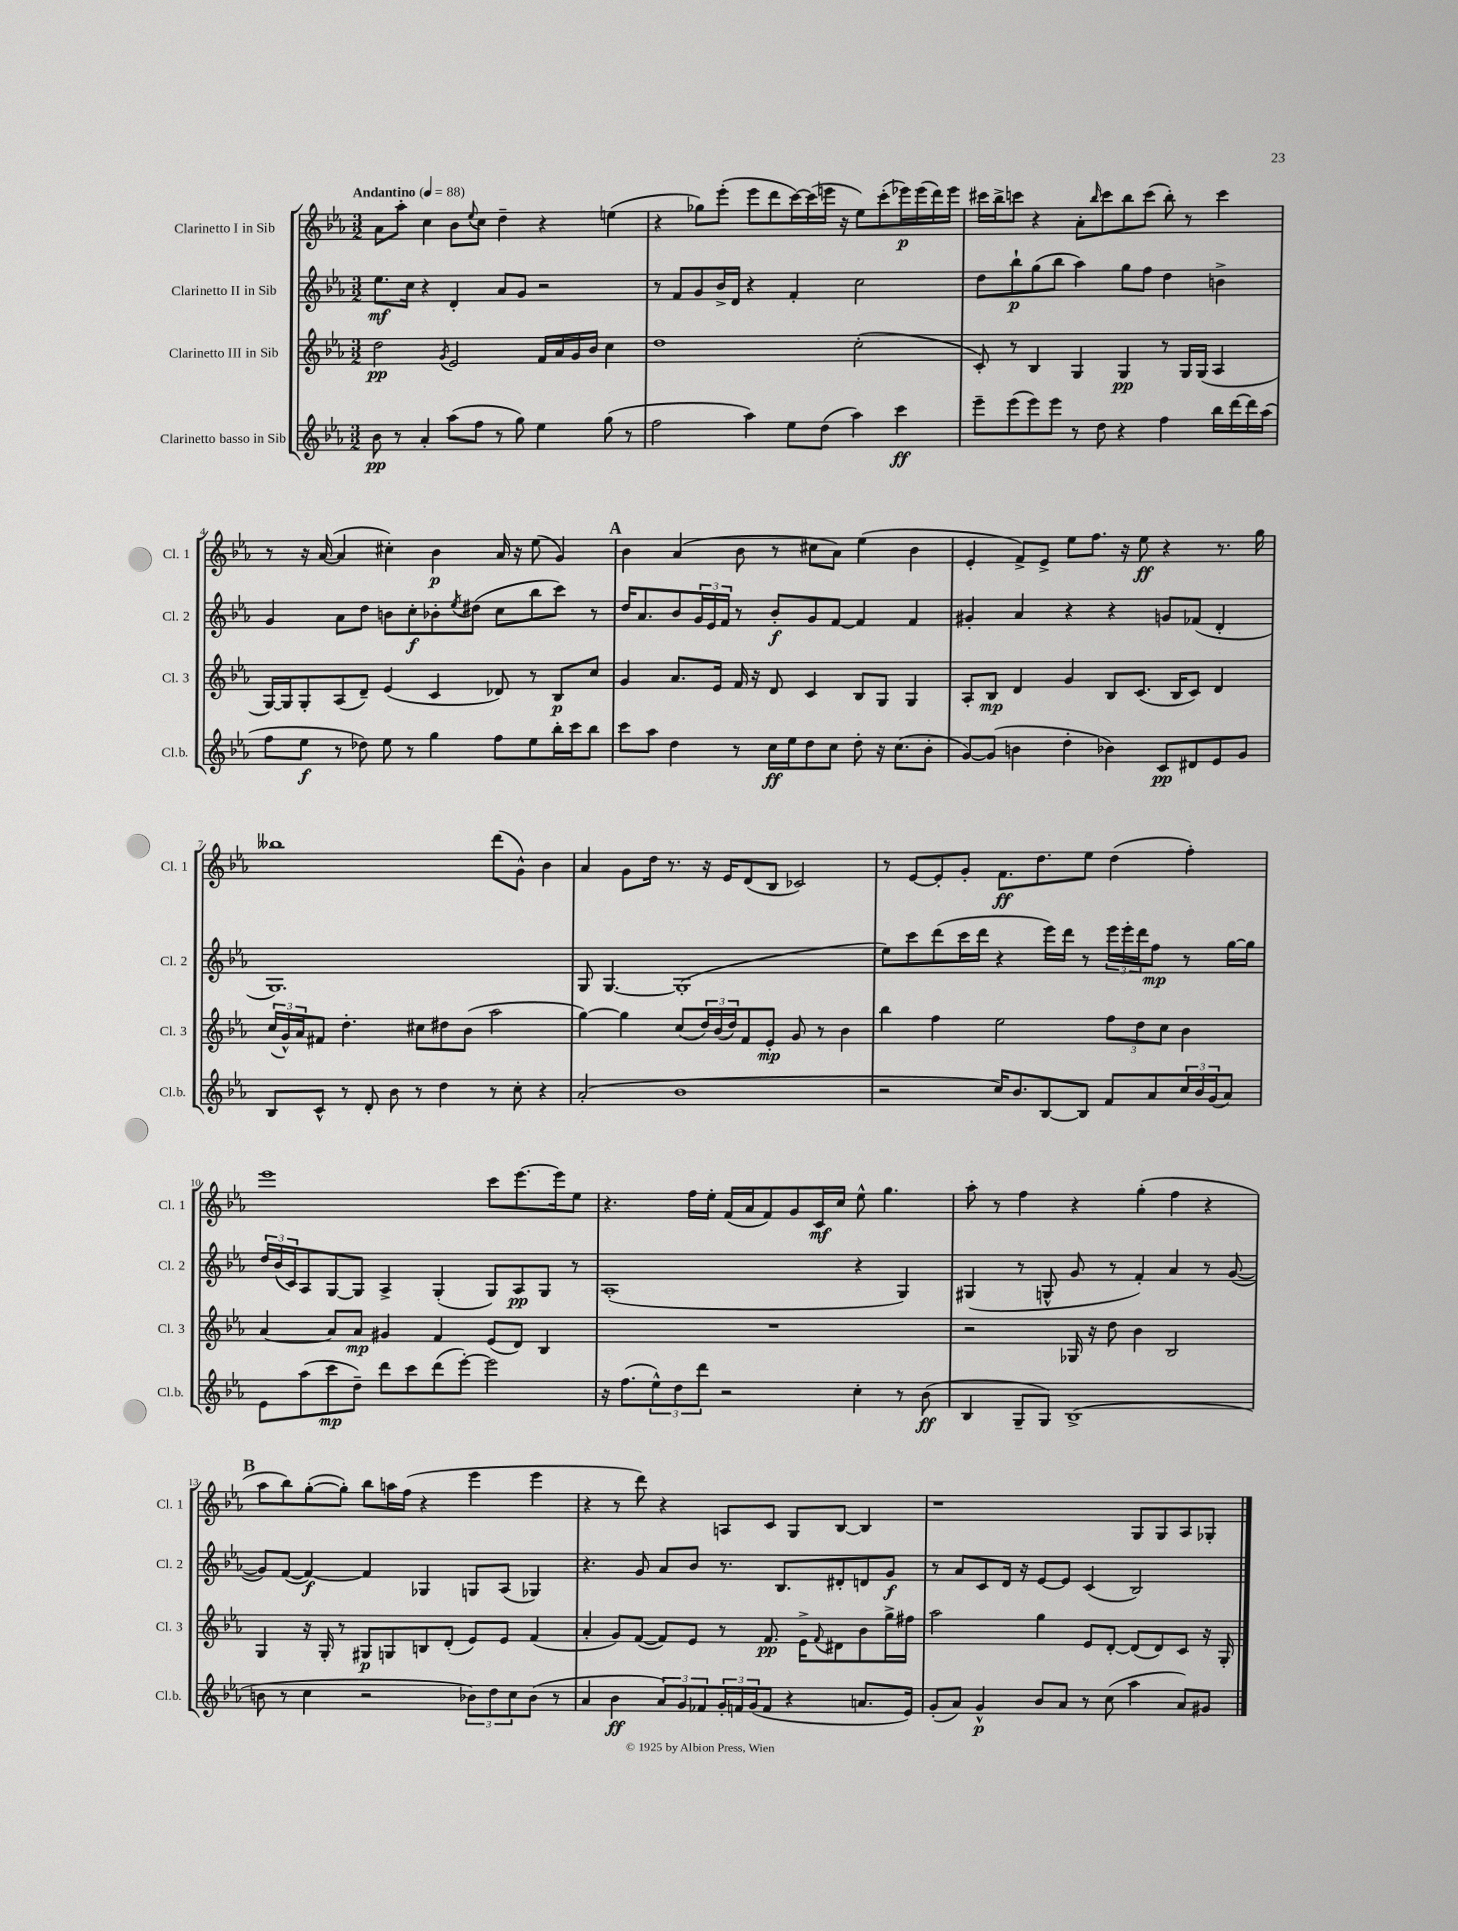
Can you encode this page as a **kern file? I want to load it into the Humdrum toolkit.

**kern	**kern	**kern	**kern
*staff4	*staff3	*staff2	*staff1
*clefG2	*clefG2	*clefG2	*clefG2
*k[b-e-a-]	*k[b-e-a-]	*k[b-e-a-]	*k[b-e-a-]
*M3/2	*M3/2	*M3/2	*M3/2
*MM88	*MM88	*MM88	*MM88
8b-	2dd	8.ee-	8a-
8r	.	.	8aa-'
.	.	16cc	.
4a-'	.	4r	4cc
.	8qg	.	.
(8aa-	2e-	4d'	8b-
.	.	.	8qqee-
8ff	.	.	8cc
8r	.	8a-	4dd~
8gg)	.	8g	.
4ee-	16f	2r	4r
.	16a-	.	.
.	16g	.	.
.	16b-	.	.
(8gg	4cc	.	(4ee
8r	.	.	.
=	=	=	=
2ff	1dd	8r	4r
.	.	8f	.
.	.	8g	8gg-)
.	.	16b-^	(8eee-'
.	.	16d	.
4aa-)	.	4r	8eee-
.	.	.	8ddd
8ee-	.	4f'	[16ccc)
.	.	.	(16ccc]
(8dd	.	.	16eee
.	.	.	16r
4aa-)	(2cc'	2cc	8ee-)
.	.	.	(8ccc'
4ccc	.	.	16eee-)
.	.	.	(16eee-
.	.	.	16ddd)
.	.	.	16eee-
=	=	=	=
8eee-~	8c')	8dd	16ccc#
.	.	.	16bb-^
(8eee-	8r	8bb-`	8ccc
8eee-)	4B-	(8gg	4r
8eee-	.	8bb-	.
8r	4G	4aa-)	8a-'
.	.	.	16qqbb-
8dd	.	.	8ccc
4r	4G	8gg	8bb-
.	.	8ff	(8ccc
4ff	8r	4dd	8bb-')
.	16G	.	8r
.	(16G	.	.
16bb-	4A-	4b^	4ccc
[16ddd	.	.	.
16ddd]	.	.	.
(16aa-	.	.	.
=	=	=	=
8ff	[16G)	4g	8r
.	16G]	.	.
8ee-	8G'	.	16r
.	.	.	([16a-
8r	(8A-	8a-	4a-]
8dd-)	8d~)	8dd	.
8ee-	(4e-	8b	4cc#')
8r	.	8cc'	.
4gg	4c	8b-'	4b-
.	.	8qee-	.
.	.	(8dd#	.
8ff	8d-)	8cc	16a-
.	.	.	16r
8ee-	8r	8bb-	(8ee-
16bb-'	8B-	8ccc)	4g)
16ccc	.	.	.
8bb-	8cc	8r	.
=	=	=	=
8ccc	4g	16dd	4b-
.	.	8.a-	.
8aa-	.	.	.
4dd	8.a-	8b-	(4a-
.	.	24g	.
.	.	24e-	.
.	16e-	.	.
.	.	24f	.
8r	16f	8r	8b-
.	16r	.	.
16cc	8d	8b-'	8r
16ee-	.	.	.
8dd	4c	8g	8cc#
8cc	.	[8f	8a-)
8dd'	8B-	4f]	(4ee-
16r	8G	.	.
(8.cc	.	.	.
.	4G	4f	4b-
8b-'	.	.	.
=	=	=	=
[8g)	8A-'	4g#'	4e-'
(8g]	8B-	.	.
4b	4d	4a-	8f^)
.	.	.	8e-^
4dd'	4g	4r	8ee-
.	.	.	8.ff
4b-)	8B-	4r	.
.	.	.	16r
.	(8.c	.	8ee-
8c	.	8g	4r
.	16B-	.	.
8d#	8c)	(8f-	.
8e-	4d	4d'	8.r
8g	.	.	.
.	.	.	16gg
=	=	=	=
8B-	(24cc	1.G)	1bb--
.	24g^^)	.	.
.	24a-	.	.
8c^^	8f#	.	.
8r	4.dd'	.	.
8d'	.	.	.
8b-	.	.	.
8r	8cc#	.	.
4dd	8dd#	.	.
.	(8b-	.	.
8r	2aa-	.	(8ddd
8cc'	.	.	8g^^)
4r	.	.	4b-
=	=	=	=
(2a-'	[4gg)	8G	4a-
.	.	[4.G	.
.	4gg]	.	8g
.	.	.	16dd
.	.	.	8.r
1b-	(8cc	(1G']	.
.	24dd)	.	16r
.	(24b-	.	.
.	.	.	16e-
.	24dd)	.	.
.	8f	.	(8d
.	8e-'	.	8B-
.	8g	.	2c-)
.	8r	.	.
.	4b-	.	.
=	=	=	=
2r	4bb-	8ee-)	8r
.	.	8ccc	[8e-
.	4ff	(8ddd	8e-']
.	.	16ccc	8g'
.	.	16ddd	.
16cc)	2ee-	4r	8.f
8.b-	.	.	.
.	.	.	8.dd
[8B-	.	16eee-)	.
.	.	16ddd	.
8B-]	.	8r	8ee-
8f	12ff	24eee-	(4dd
.	.	24eee-'	.
.	12dd	24ddd	.
8a-	.	8ff	.
.	12cc	.	.
24cc	4b-	8r	4ff')
24b-	.	.	.
(24g	.	.	.
8a-)	.	[16gg	.
.	.	16gg]	.
=	=	=	=
8e-	[4a-	24dd	1eee-
.	.	(24b-	.
.	.	24c)	.
(8aa-	.	8A-	.
8ccc	8a-]	[8G	.
8dd~)	8a-	8G]	.
8ddd	4g#	4A-^	.
8ccc	.	.	.
(8ddd	4f	(4G'	.
[8eee-')	.	.	.
2eee-]	(8e-	8G)	8ccc
.	8d)	8A-	[8.eee-
.	4B-	8G	.
.	.	.	16eee-]
.	.	8r	8ee-
=	=	=	=
16r	1.r	(1A-'	4.r
(8.ff	.	.	.
12ee-^^)	.	.	.
12dd	.	.	.
.	.	.	16ff
12ddd	.	.	.
.	.	.	16ee-'
2r	.	.	(16f
.	.	.	16a-
.	.	.	8f)
.	.	.	8g
.	.	.	16c
.	.	.	16cc
4cc'	.	4r	8ee-^^
.	.	.	4.gg
8r	.	4G)	.
(8b-	.	.	.
=	=	=	=
4B-	2r	(4G#	8aa-'
.	.	.	8r
8G~	.	8r	4ff
8G)	.	8G^^	.
(1B-^	16G-	8g	4r
.	16r	.	.
.	8dd	8r	.
.	4b-	4f')	(4gg'
.	2B-	4a-	4ff
.	.	8r	4r
.	.	([8g	.
=	=	=	=
8b	4G	8g])	8aa-
8r	.	([8f	8bb-)
4cc	16r	4f_)	([8gg'
.	16G'	.	.
.	8r	.	8gg'])
2r	8G#	4f]	8bb-
.	8G	.	16aa
.	.	.	(16ff
.	8B	4G-	4r
.	(8d'	.	.
12b-)	8e-)	8G	4eee-
12dd	.	.	.
.	8e-	(8A-	.
12cc	.	.	.
(8b-	(4f	4G-)	4eee-
8r	.	.	.
=	=	=	=
4a-	4a-'	4.r	4r
4b-	8g)	.	8r
.	([8f	8g	8ddd)
12a-)	8f])	8a-	4r
12g	.	.	.
.	8e-	8b-	.
12f-	.	.	.
24g'	8r	8.r	8A
24f	.	.	.
(24g	.	.	.
8f	8.f	.	8c
.	.	8.B-	.
4r	.	.	8G
.	16e-^	.	.
.	8qqf	.	.
.	8d#	8d#'	[8B-
8.a	8b-	8d	4B-]
.	16gg^	8g	.
16e-)	16ff#	.	.
=	=	=	=
(8g'	2aa-	8r	1r
8a-)	.	8a-	.
4g^^	.	8c	.
.	.	16d	.
.	.	16r	.
8b-	4gg	[8e-	.
8a-	.	8e-]	.
8r	8e-	(4c	.
(8cc	[8d'	.	.
4aa-	(8d]	2B-)	8G
.	8d)	.	8G
8a-)	8c	.	8A-
8g#	16r	.	8G-'
.	16G'	.	.
==	==	==	==
*-	*-	*-	*-
